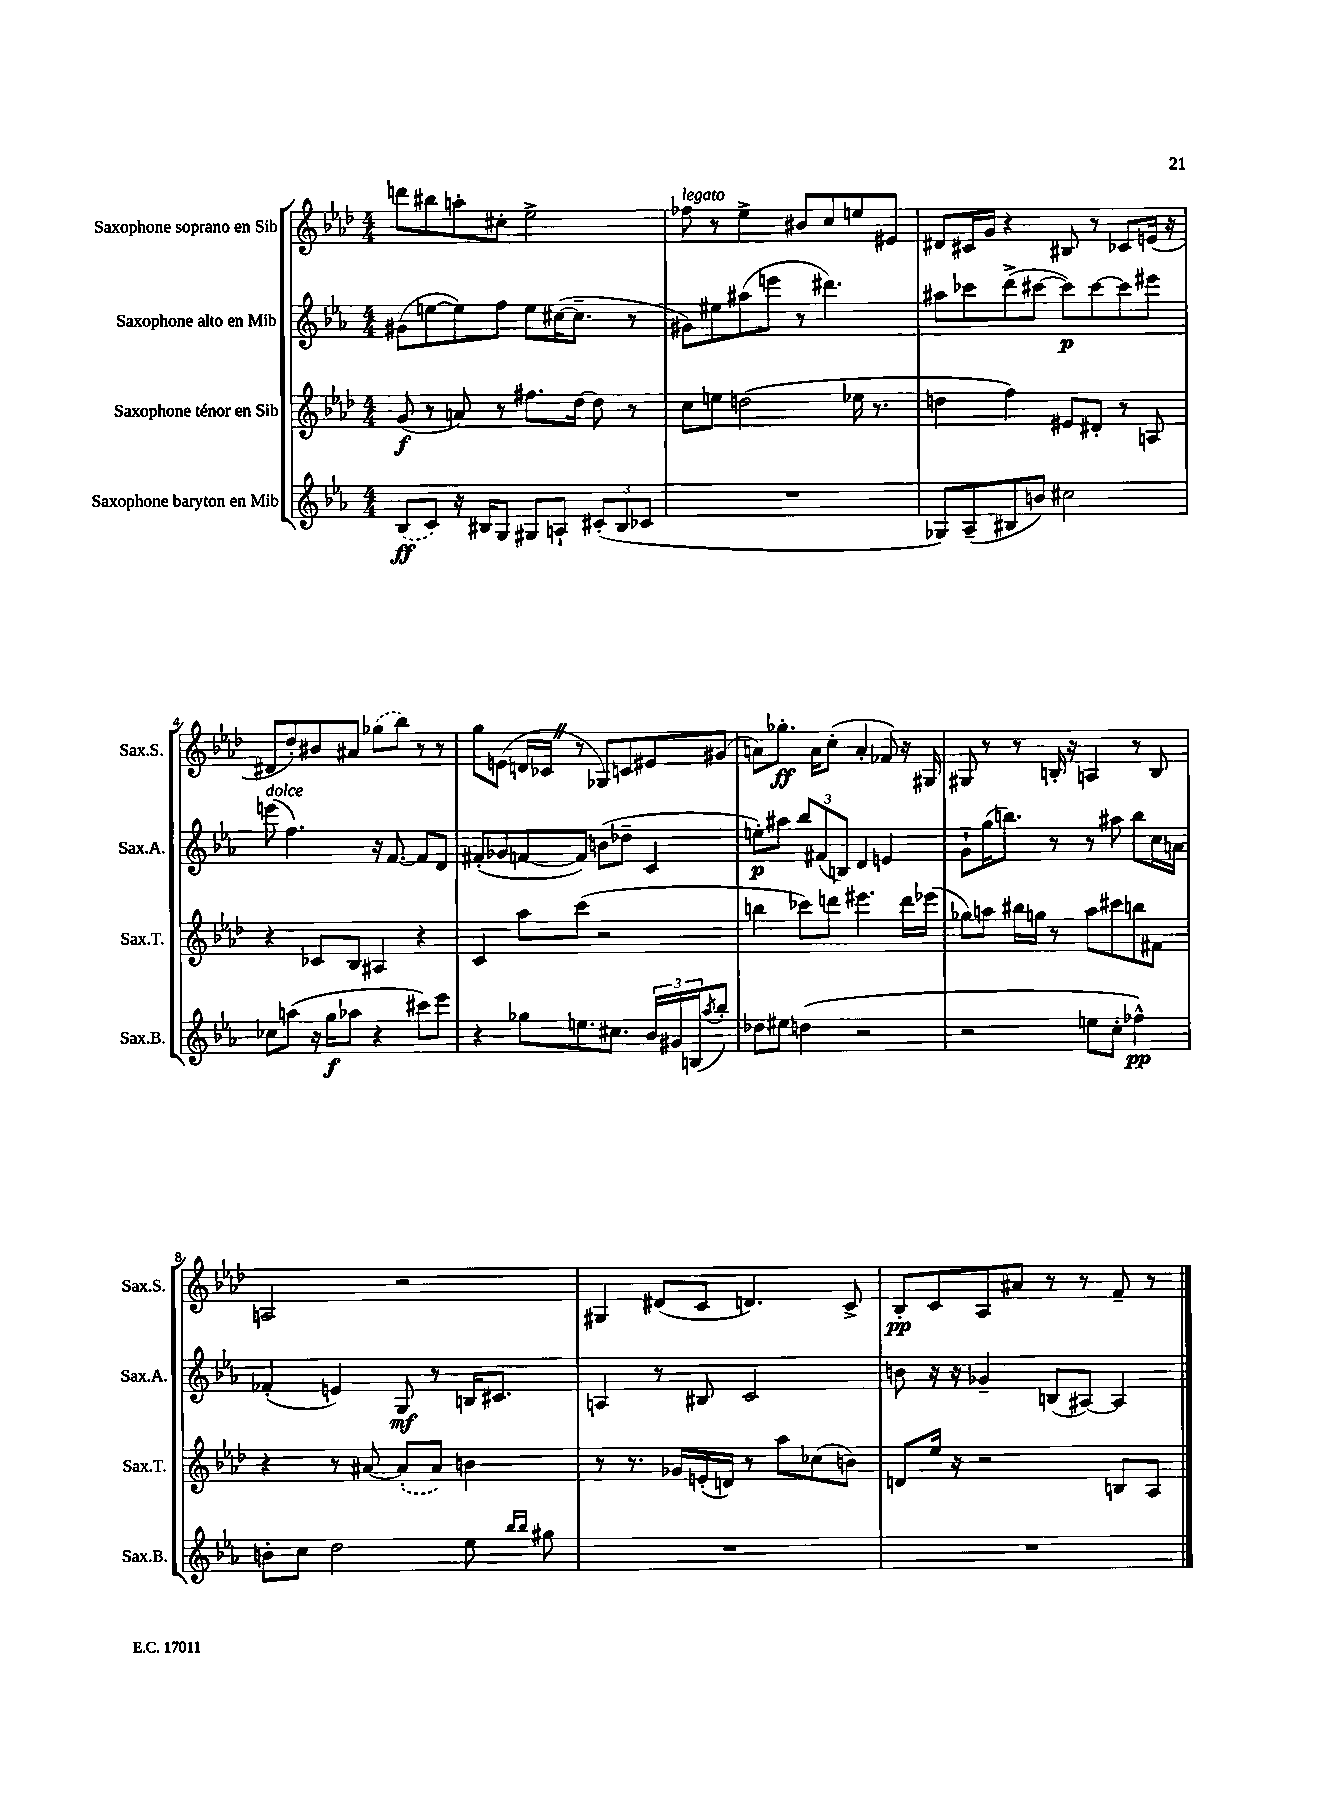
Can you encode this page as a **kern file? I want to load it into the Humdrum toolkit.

**kern	**kern	**kern	**kern
*staff4	*staff3	*staff2	*staff1
*clefG2	*clefG2	*clefG2	*clefG2
*k[b-e-a-]	*k[b-e-a-d-]	*k[b-e-a-]	*k[b-e-a-d-]
*M4/4	*M4/4	*M4/4	*M4/4
(8B-	(8g	(8g#	8ddd
8c)	8r	[8ee	8bb#
16r	8a)	8ee])	8aa'
16B#	.	.	.
8G	8r	8ff	8cc#'
8G#	8.ff#	8ee	2ee-^
8A`	.	([16cc#	.
.	[16dd-	8.cc#~]	.
(12c#'	8dd-]	.	.
12B#	.	.	.
.	8r	8r	.
12c-	.	.	.
=	=	=	=
1r	8cc	8g#)	8ff-
.	8ee	8ee#	8r
.	(2dd	(8aa#	4ee-^
.	.	8eee	.
.	.	8r	8b#
.	.	4.ddd#)	8cc
.	16ee-	.	8ee
.	8.r	.	.
.	.	.	8e#
=	=	=	=
8G-)	4dd	8aa#	8d#
(8A-~	.	8ccc-	16c#
.	.	.	16g
8B#	4ff)	(8ddd^	4r
8b)	.	[8ccc#	.
2cc#	8e#	8ccc#])	8B#
.	8d#'	[8ccc#	8r
.	8r	8ccc#]	8c-
.	8A	8eee#	(16e
.	.	.	16r
=	=	=	=
8cc-	4r	(8eee	8d#
(8aa	.	4.ff)	8dd-')
16r	8c-	.	8b#
16gg	.	.	.
8aa-	8B-	.	8a#
4r	4A#	16r	(8gg-
.	.	[8.f	.
.	.	.	8bb-)
8ccc#)	4r	8f]	8r
8eee-	.	8d	8r
=	=	=	=
4r	4c	(8f#'	8gg
.	.	8g-	(8e
8gg-	8aa-	[8f	16d
.	.	.	16c-
8.ee	(8ccc	8f])	8r
.	2r	(8b	8G-)
8.cc#	.	.	.
.	.	8dd-~	8c
24b-	.	4c	8e#
24g#	.	.	.
(24B	.	.	.
8qaa-	.	.	.
8bb-')	.	.	(8g#
=	=	=	=
8dd-	4bb	8ee')	8a)
8ee#	.	8aa#	8.gg-'
(4dd	8ccc-)	12bb-	.
.	.	.	16a
.	.	(12f#	.
.	8ddd	.	(8cc'
.	.	12B)	.
2r	4.eee#	4d	4a'
.	.	4e	8f-)
.	16ddd	.	16r
.	(16eee-	.	16G#
=	=	=	=
2r	8gg-)	8g`	8G#
.	8aa	(16gg	8r
.	.	8.bb)	.
.	16bb#	.	8r
.	16gg	.	.
.	8r	8r	16B'
.	.	.	16r
8ee	8aa	8r	4A
8cc'	8ccc#	8aa#	.
4ff-^^)	8bb	8bb	8r
.	8f#	16cc	8B
.	.	16a	.
=	=	=	=
8b'	4r	(4f-'	2A
8cc	.	.	.
2dd	8r	4e)	.
.	[8a#	.	.
.	(8a#']	8G	2r
.	8a#)	8r	.
8ee-	4b	16B	.
.	.	8.c#	.
16qqbb-	.	.	.
16qqbb-	.	.	.
8gg#	.	.	.
=	=	=	=
1r	8r	4A	4G#
.	8.r	.	.
.	.	8r	(8d#
.	16g-	.	.
.	(16e'	8B#	8c
.	16d)	.	.
.	8r	2c	4.d)
.	8aa-	.	.
.	(8cc-	.	.
.	8b)	.	8c^
=	=	=	=
1r	8d	8b	8B-'
.	16ee-	16r	8c
.	16r	16r	.
.	2r	4g-~	8A-
.	.	.	8a#
.	.	(8B	8r
.	.	[8A#)	8r
.	8B	4A#]	8f~
.	8A-	.	8r
==	==	==	==
*-	*-	*-	*-
